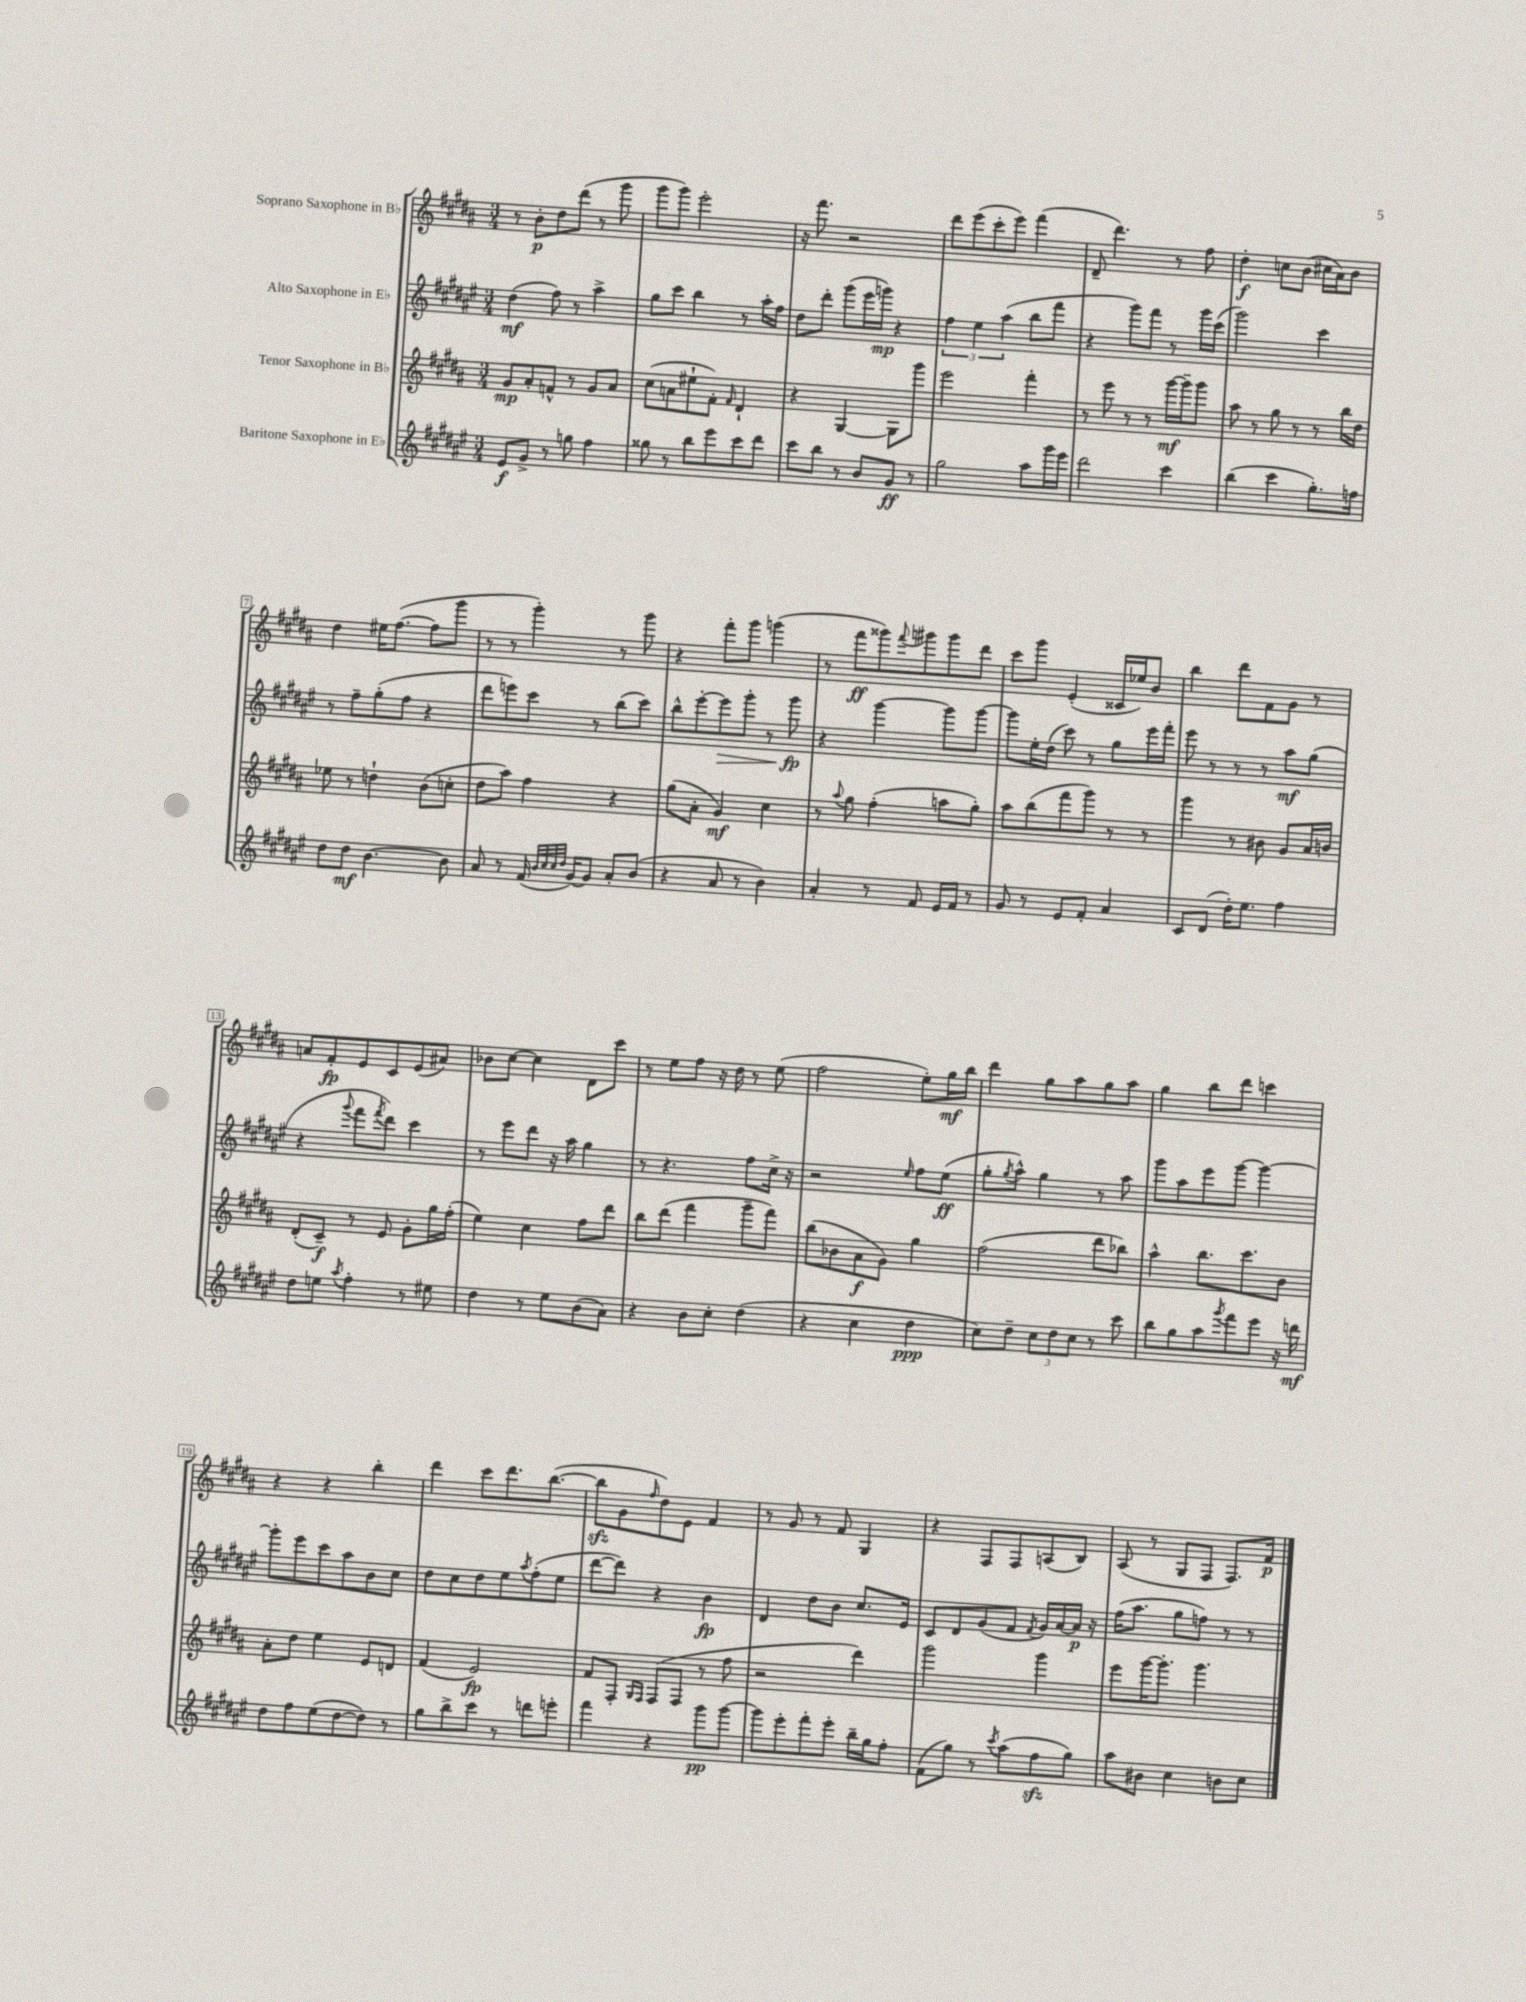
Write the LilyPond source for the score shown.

<<
\new StaffGroup <<
\new Staff = "s0" \with { instrumentName = "Soprano Saxophone in Bb" } {
    \clef treble \key b \major \numericTimeSignature \time 3/4
    r8 b'8-.\p dis''8 dis'''8( r8 gis'''8 |
    gis'''8 gis'''8) e'''2-. |
    r16 fis'''8. r2 |
    dis'''8 e'''8( cis'''8-. e'''8) fis'''4( |
    dis'8-- dis'''4.) r8 fis''8 |
    dis''4-.\f c''8 b'8( cis''16 ais'16) b'8 |
    dis''4 eis''16 fis''8.~( fis''8 gis'''8 |
    r8 r8 gis'''4-.) r8 gis'''8 |
    r4 fis'''8-. gis'''8 g'''4( |
    r8 fis'''8\ff gisis'''8) \appoggiatura { fis'''8 } gis'''8 gis'''8 dis'''8 |
    cis'''8 gis'''8 e'4-.( cisis'16 ees''16) b'8 |
    b''4 dis'''8 fis'8 gis'8 r8 |
    a'8 fis'8-.\fp e'8 cis'8 e'8( ais'8) |
    bes'8 cis''8~ cis''4 dis'8 cis'''8 |
    r8 e''8 fis''8 r16 dis''16 r8 e''8( |
    fis''2 e''8-.) gis''16\mf b''16 |
    dis'''4 gis''8 ais''8 gis''8 ais''8 |
    gis''4 b''8 dis'''8 c'''4 |
    r4 r4 b''4-. |
    dis'''4 cis'''8 dis'''8. b''8.~( |
    b''8\sfz gis'8 \grace { fis''16 } dis''8) e'8 fis'4 |
    r8 gis'8 r8 fis'8 gis4 |
    r4 fis8 fis8 a8( b8) |
    ais8( r8 gis8 fis8 fis8.) fis'16\p \bar "|." |
}
\new Staff = "s1" \with { instrumentName = "Alto Saxophone in Eb" } {
    \clef treble \key fis \major \numericTimeSignature \time 3/4
    dis''4\mf( fis''8) r8 ais''4-> |
    gis''8 cis'''8 b''4 r8 ais''16-. fis''16 |
    dis''8 dis'''8-. gis'''8( eis'''16 g'''16\mp) r4 |
    \tuplet 3/2 { fis''4 eis''4 ais''4( } b''8 fis'''8 |
    r4 gis'''8) fis'''8 r8 gis'''16 cis'''16( |
    gis'''2) cis'''4 |
    r8 fis''8-- gis''8-.( fis''8 r4 |
    dis'''8 e'''8) cis'''8 r8 b''8( cis'''8) |
    b''8-^ eis'''8~-. eis'''8\> gis'''8-. r8 gis'''8\fp\! |
    r4 gis'''4~ gis'''8 gis'''8~ |
    gis'''8 eis''16-. dis''16( cis'''8) r8 gis''8 eis'''16 fis'''16-. |
    eis'''8 r8 r8 r8 ais''8\mf gis''8( |
    r4 \appoggiatura { gis'''8 } fis'''8 \acciaccatura { fis'''8 } dis'''8) cis'''4 |
    r8 eis'''8 dis'''8 r16 ais''16 gis''4 |
    r8 r4. fis''8 cis''16-> r16 |
    r2 \grace { eis''16 } fis''8 eis''8\ff( |
    gis''8-. \acciaccatura { gis''8 } ais''8-^) gis''4 r8 ais''8 |
    gis'''8 ais''8 eis'''8 gis'''8~ gis'''4~ |
    gis'''8-. eis'''8 cis'''8 ais''8 b'8 cis''8 |
    dis''8 cis''8 dis''8 eis''8 \acciaccatura { ais''8 } fis''8-.( eis''8 |
    dis'''8~ dis'''8) r4 b'4\fp |
    dis'4 dis''8 b'8 cis''8. eis'16 |
    cis'8 dis'8 gis'8( fis'8 \acciaccatura { fis'8 } gis'16) ais'16~ ais'16\p r16 |
    fis''16( ais''8. gis''8 f''8) r8 r8 \bar "|." |
}
\new Staff = "s2" \with { instrumentName = "Tenor Saxophone in Bb" } {
    \clef treble \key b \major \numericTimeSignature \time 3/4
    gis'8\mp ais'8-. f'8-^ r8 gis'8 ais'8 |
    cis''8( a'8 eis''8-! fis'8-.) \grace { fis'16 } dis'4-! |
    r4 gis4~ gis8 gis'''8 |
    e'''2 fis'''4-. |
    r8 e'''8 r8 r8 gis'''16~\mf gis'''16-- gis'''8 |
    ais''8 r8 gis''8 r8 r8 b''16 dis''16 |
    ees''8 r8 d''4-! b'8( c''8-. |
    dis''8 ais''8) fis''4 r4 |
    gis''8( ais'8-. gis'4\mf) cis''4 |
    r8 \appoggiatura { ais''8 } gis''8 fis''4-.( a''8 gis''8-.) |
    ais''8 b''8( fis'''8 gis'''8) r8 r8 |
    gis'''4 r8 bis'8 gis'8 ais'16 b'16 |
    dis'8-.( cis'8--\f) r8 e'8 gis'8-. gis''16 fis''16-.( |
    e''4) cis''4 fis''8 dis'''8 |
    b''8 dis'''8( fis'''4 gis'''8-- fis'''8) |
    b''8( bes'8 ais'8\f gis'8) gis''4 |
    fis''2( dis'''8 bes''8) |
    ais''4-^ b''8. cis'''8. b'8 |
    ais'8-. dis''8 e''4 e'8 d'8 |
    fis'4( e'2\fp) |
    fis'8 fis8-. \grace { gis16 fis16 } fis8( fis8 r8 fis''8 |
    r2 dis'''4) |
    gis'''2 gis'''4 |
    e'''8 gis'''16~ gis'''8.-. gis'''4. \bar "|." |
}
\new Staff = "s3" \with { instrumentName = "Baritone Saxophone in Eb" } {
    \clef treble \key fis \major \numericTimeSignature \time 3/4
    eis'8\f gis'8-> r8 g''8 fis''4 |
    gisis''8 r8 b''8 eis'''8 cis'''8 dis'''8 |
    cis'''8 b''8 r8 b'8 gis'8\ff r8 |
    gis''2 ais''8 gis'''16 eis'''16 |
    dis'''2 cis'''4 |
    b''4( cis'''4 gis''8.-.) f''16 |
    dis''8 dis''8\mf b'4.~ b'8 |
    ais'8 r8 fis'16( \grace { b'32 cis''32 cis''32 dis''32 } gis'16~) gis'8 ais'8-. b'8( |
    r4 ais'8 r8 b'4) |
    ais'4-. r8 fis'8 eis'16 fis'16 r8 |
    gis'8 r8 eis'8 fis'8-. ais'4 |
    cis'8 dis'8( dis''16-.) eis''8. fis''4 |
    dis''8 e''8 \acciaccatura { ais''8 } fis''4-. r8 eis''8 |
    dis''4 r8 eis''8 b'8( ais'8) |
    r4 b'8 cis''8-. dis''4( |
    r4 cis''4 dis''4\ppp |
    cis''8) dis''8-- \tuplet 3/2 { cis''8 dis''8 cis''8 } r8 cis'''8 |
    b''8 gis''8 ais''8 \acciaccatura { gis'''8 } fis'''8 eis'''8 r16 d'''16\mf |
    dis''8 fis''8 eis''8( dis''8~ dis''8) r8 |
    gis''8 b''8-> cis'''8 r8 d'''8 e'''8-. |
    fis'''4 r4 gis'''8\pp gis'''8~ |
    gis'''8 eis'''8-. fis'''8-. eis'''8-. b''16-- gis''16 fis''8-. |
    fis'8( gis''8) r8 \acciaccatura { cis'''8 } ais''8( fis''8\sfz gis''8) |
    ais''8 bis'8 cis''4 b'8 cis''8 \bar "|." |
}
>>
>>
\layout { \context { \Score \override BarNumber.stencil = #(make-stencil-boxer 0.1 0.3 ly:text-interface::print) } }
